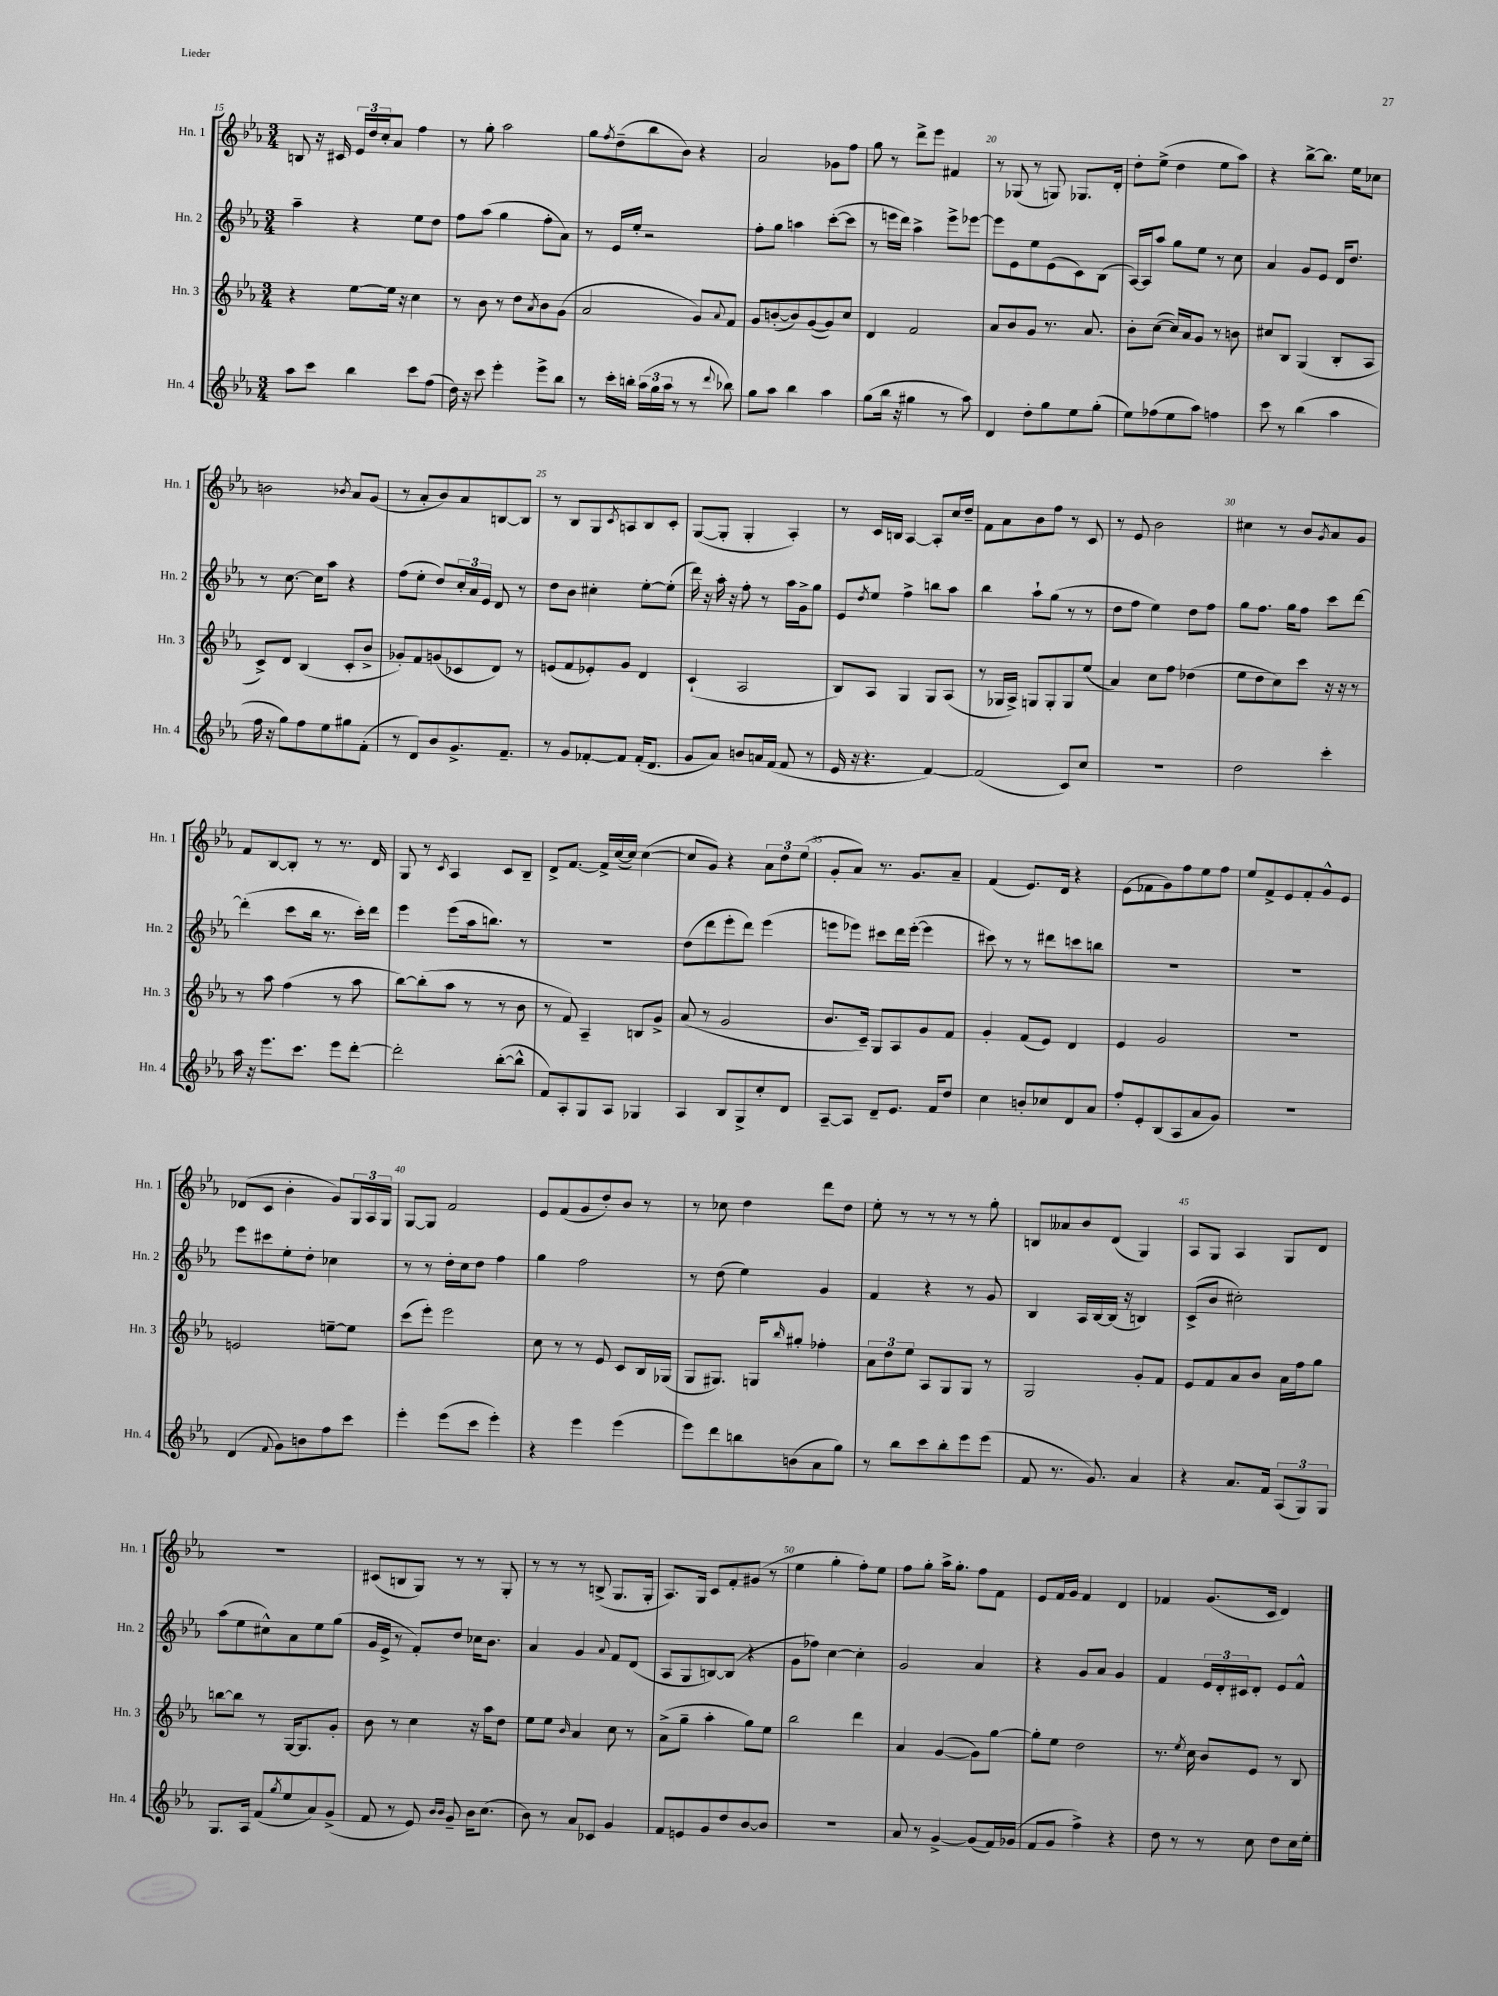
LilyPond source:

<<
\new StaffGroup <<
\new Staff = "s0" \with { instrumentName = "Hn. 1" shortInstrumentName = "Hn. 1" } {
    \clef treble \key ees \major \numericTimeSignature \time 3/4
    b8 r16 cis'16 \tuplet 3/2 { ees'16 d''16 c''16-. } aes'8 f''4 |
    r8 g''8-. aes''2 |
    g''8 \acciaccatura { f''8 } d''8--( bes''8 bes'8) r4 |
    aes'2 ges'8 f''8 |
    g''8 r8 d'''8-> ees'''8 fis'4 |
    r8 ges8( r8 g8) ges8. d'16-. |
    d''8-. ees''8->( d''4 ees''8 aes''8) |
    r4 bes''8~-> bes''8. ees''16 ces''8 |
    b'2 \acciaccatura { bes'8 } aes'8 g'8( |
    r8 aes'8-. bes'8) aes'8 b8~ b8 |
    r8 bes8 g8 \acciaccatura { c'8 } a8 bes8 c'8-. |
    g8~( g8-. g4-. aes4-.) |
    r8 c'16 b16 aes4~ aes8-. c''16 d''16-- |
    f'8 aes'8 bes'8 f''8 r8 c'8 |
    r8 ees'8 bes'2 |
    cis''4 r8 bes'8 \acciaccatura { g'8 } aes'8 g'8 |
    f'8 bes8~ bes8-. r8 r8. d'16 |
    g8 r8 \acciaccatura { c'8 } aes4 c'8 bes8-- |
    d'8-> f'8.~ f'16-> c''16~( c''16) c''4~( |
    c''8 g'8) r4 \tuplet 3/2 { aes'8 d''8 ees''8( } |
    g'8-. aes'8) r8. g'8. aes'8-- |
    f'4( ees'8.) d'16 r4 |
    ees'8( fes'8 g'8) f''8 ees''8 f''8 |
    ees''8 f'8-> ees'8 f'8-. g'8-^ ees'8 |
    des'8( c'8 bes'4-. g'8) \tuplet 3/2 { g16 aes16 g16 } |
    g8~ g8 f'2 |
    ees'8 f'8( g'8 d''8-.) bes'8 r8 |
    r8 ces''8 d''4 d'''8 d''8 |
    ees''8-. r8 r8 r8 r8 g''8-. |
    b8 aeses'8 bes'8 d'8( g4) |
    aes8 g8 aes4 g8 d'8 |
    R2. |
    cis'8( b8 g8) r8 r8 g8-. |
    r8 r8 r8 b8->( g8. g16-. |
    aes8.) g16 c'8 f'8-. gis'8( r8 |
    ees''4 g''4-. f''8-.) ees''8 |
    f''8 g''8-. aes''16-> g''8.-. f''8 f'8 |
    ees'8 f'16 g'16 f'4 d'4 |
    fes'4 g'8.( c'16 d'4) \bar "|." |
}
\new Staff = "s1" \with { instrumentName = "Hn. 2" shortInstrumentName = "Hn. 2" } {
    \clef treble \key ees \major \numericTimeSignature \time 3/4
    aes''4-- r4 ees''8 d''8 |
    f''8 aes''8( g''4 f''8-. aes'8) |
    r8 ees'16 ees''16-. r2 |
    f''8-. g''8 a''4 c'''8~-.( c'''8 |
    r8 e'''16 d'''16) aes''4-> e'''8-> ees'''8~ |
    ees'''8 ees'8 ees''8 ees'8( c'8) bes8( |
    aes16~) aes16 aes''8 g''8 ees''8 r8 c''8 |
    aes'4 g'8 ees'8 d'16 d''8. |
    r8 c''8.~ c''16 aes''8 r4 |
    f''8( ees''8-. d''8) \tuplet 3/2 { c''16-. aes'16 ees'16 } d'8 r8 |
    d''8 bes'8 cis''4-. ees''8~-. ees''8-.( |
    d'''16) r16 aes''16-. r16 f''8-. r8 aes''16 g'16-> g''8 |
    ees'8 \acciaccatura { d''8 } ees''8 f''4-> b''8 aes''8 |
    bes''4 aes''8-! g''8( r8 r8 |
    d''8 f''8 ees''4) d''8 f''8 |
    g''8 f''8. g''16 f''8 c'''8 d'''8~ |
    d'''4-.( c'''8 bes''16 r8. c'''16-.) d'''16 |
    ees'''4 ees'''8( aes''16 b''8.) r8 |
    R2. |
    d''8( d'''8 ees'''8-. d'''8) ees'''4( |
    e'''8 ees'''8) cis'''8 d'''16 ees'''16~-.( ees'''4 |
    cis'''8) r8 r8 dis'''8 c'''8 b''8 |
    R2. |
    R2. |
    ees'''8 cis'''8 ees''8-. d''8-. ces''4 |
    r8 r8 d''16-. c''16 d''8 f''4 |
    g''4 f''2 |
    r8 d''8( ees''4) g'4 |
    f'4 r4 r8 g'8 |
    bes4 aes16 bes16~ bes16( r16 b4) |
    c'8->( bes'8 cis''2-.) |
    aes''8( ees''8 cis''8-^) aes'8 ees''8 g''8( |
    g'16 ees'16-> r8 f'8-.) d''8 ces''16 bes'8. |
    aes'4 g'4 \appoggiatura { aes'8 } f'8 d'8( |
    aes8 g8 b8~) b8( r4 |
    g'8 fes''8) c''4~ c''4-. |
    g'2 aes'4 |
    r4 g'8 aes'8 g'4 |
    f'4 \tuplet 3/2 { ees'16 d'16-. cis'16 } d'8-. ees'8 f'8-^ \bar "|." |
}
\new Staff = "s2" \with { instrumentName = "Hn. 3" shortInstrumentName = "Hn. 3" } {
    \clef treble \key ees \major \numericTimeSignature \time 3/4
    r4 ees''8~ ees''16 r16 c''4 |
    r8 bes'8 r8 d''8 \acciaccatura { aes'8 } bes'8 g'8( |
    aes'2 g'8) \appoggiatura { aes'8 } f'8 |
    g'8 b'8~-.( b'8) g'8~( g'8) c''8 |
    d'4 f'2 |
    aes'8 bes'8 g'8 r8. aes'8. |
    bes'8-. c''8~( c''16) aes'16 g'8 r8 b'8 |
    cis''8 bes8 g4( bes8-. aes8 |
    c'8->) d'8 bes4( c'8-. bes'8-> |
    ges'8-.) f'8 g'8( ces'8 d'8) r8 |
    e'8( f'8 ees'8-.) g'8 d'4 |
    c'4-!( aes2 |
    bes8) aes8 g4 g8 aes8( |
    r8 ges16 aes16->) g8 g8-. g8 ees''8( |
    aes'4) c''8 f''8 des''4( |
    ees''8 d''8 c''8) c'''8 r16 r16 r8 |
    r8 aes''8 f''4( r8 aes''8 |
    bes''8~) bes''8-.( aes''8 r8 r8 bes'8 |
    r8 f'8) aes4-- b8 g'8-> |
    aes'8( r8 g'2 |
    bes'8. c'16--) g8 aes8 g'8 f'8 |
    g'4-. f'8( ees'8) d'4 |
    ees'4 g'2 |
    R2. |
    e'2 e''8~-- e''8 |
    c'''8( ees'''8-.) ees'''2 |
    c''8 r8 r8 ees'8 c'8 bes16 ges16( |
    g8 gis8.) g16 \grace { bes''16 } gis''8-. fes''4-. |
    \tuplet 3/2 { aes'8 d''8 ees''8 } aes8 g8 g8 r8 |
    g2 g'8-. f'8 |
    ees'8 f'8 aes'8 bes'8 aes'16 f''16 g''8 |
    b''8~ b''8 r8 g16~ g8. g'8-. |
    bes'8 r8 c''4 r16 aes''16 d''8 |
    ees''8 ees''8 \grace { bes'16 } aes'4 c''8 r8 |
    aes'8->( g''8-- aes''4-. g''8) ees''8 |
    bes''2 d'''4 |
    aes'4 g'4~( g'8) g''8~ |
    g''8-. ees''8 d''2 |
    r8. \acciaccatura { ees''8 } c''16 bes'8 ees'8 r8 bes8 \bar "|." |
}
\new Staff = "s3" \with { instrumentName = "Hn. 4" shortInstrumentName = "Hn. 4" } {
    \clef treble \key ees \major \numericTimeSignature \time 3/4
    aes''8 c'''8 bes''4 c'''8 f''8( |
    d''16) r16 c'''8 ees'''4-. ees'''8-> bes''8 |
    r8 c'''16-. b''16-. \tuplet 3/2 { aes''16( g''16 aes''16 } r8 r8 \appoggiatura { d'''8 } bes''8) |
    g''8 aes''8 bes''4 aes''4 |
    g''8( bes''16 r16 gis''4 r8 aes''8) |
    d'4 d''8-. g''8 ees''8 g''8-.( |
    ees''8) fes''8( ees''8 aes''8) f''4 |
    c'''8 r8 bes''4( aes''4 |
    f''16 r16 g''8) f''8 ees''8 gis''8 f'8-.( |
    r8 d'8) bes'8 g'8.-> f'8.-- |
    r8 g'8 fes'8~-. fes'8 fes'16-.( d'8. |
    g'8 aes'8) b'8 a'16 f'16( f'8 r8 |
    ees'16 r16 r4. f'4~) |
    f'2( c'8) c''8 |
    R2. |
    d''2 c'''4-. |
    aes''16 r16 ees'''8. c'''8. ees'''8 d'''8~-. |
    d'''2-. bes''8~-.( bes''8-^ |
    f'8) aes8-. g8 aes8 ges4 |
    aes4 bes8 g8-> c''8-. d'8 |
    aes8~-- aes8 d'8-- ees'8. f'16 d''8 |
    c''4 b'8-. ces''8 d'8 aes'8 |
    f''8-. ees'8-. bes8( aes8 aes'8 g'8) |
    R2. |
    d'4( \appoggiatura { f'8 } g'8) b'8 f''8 c'''8 |
    ees'''4-. ees'''8( c'''8 ees'''4-.) |
    r4 ees'''4 ees'''4( |
    ees'''8) d'''8 b''8 b'8( aes'8 g''8) |
    r8 bes''8 c'''8 bes''8-. ees'''8 ees'''8( |
    f'8 r8. g'8.) aes'4 |
    r4 aes'8. f'16 \tuplet 3/2 { aes8( g8) g8 } |
    g8. aes16 f'8( \acciaccatura { g''8 } ees''8 aes'8) g'8->( |
    f'8 r8 ees'8) \grace { bes'16 bes'16 } g'8-- bes'16 c''8.( |
    bes'8) r8 aes'8 ces'8 g'4 |
    f'8 e'8 g'8 d''8 bes'8~ bes'8 |
    R2. |
    aes'8 r8 g'4~-> g'8( f'16) ges'16( |
    f'8 g'8 f''4->) r4 |
    d''8 r8 r8 c''8 d''8 c''16 ees''16-. \bar "|." |
}
>>
>>
\layout { \context { \Score currentBarNumber = #15 \override BarNumber.break-visibility = ##(#f #t #t) barNumberVisibility = #(every-nth-bar-number-visible 5) } }
